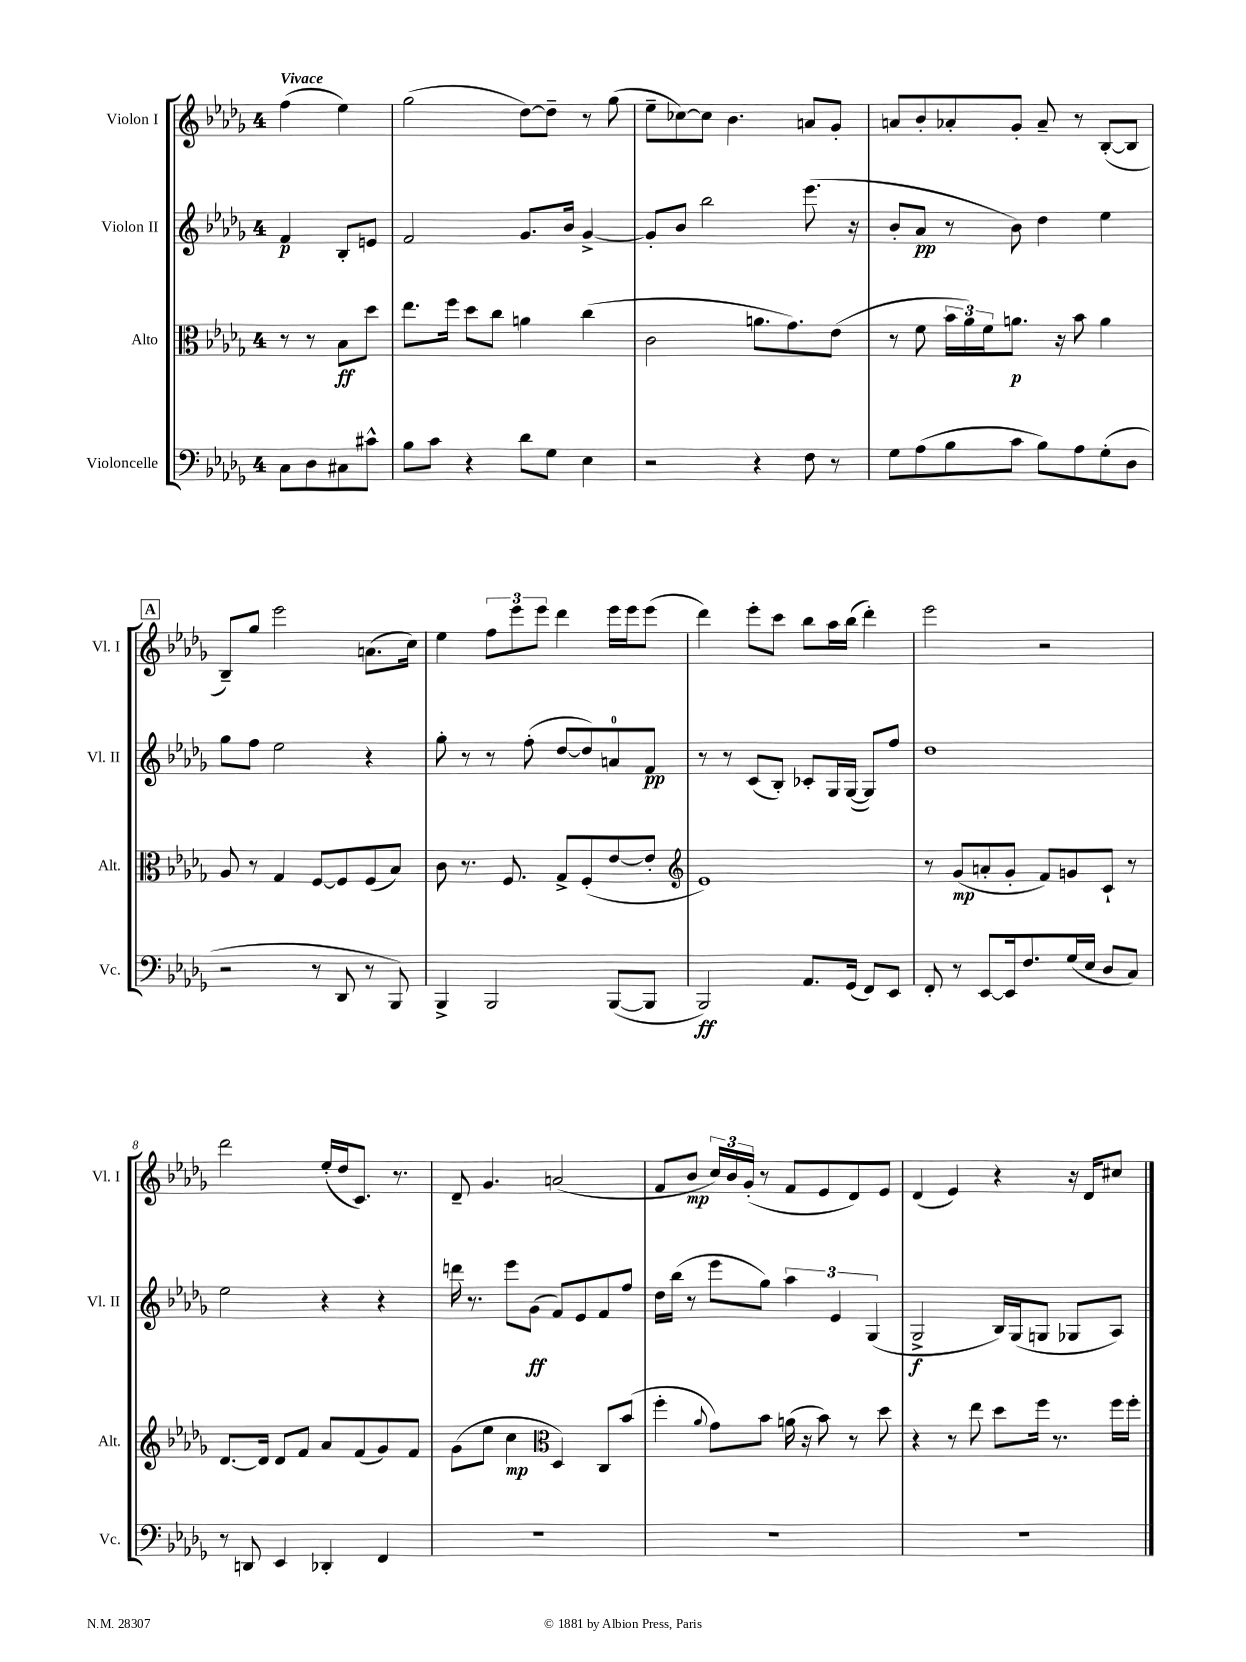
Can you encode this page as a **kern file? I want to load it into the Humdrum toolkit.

**kern	**kern	**kern	**kern
*staff4	*staff3	*staff2	*staff1
*clefF4	*clefC3	*clefG2	*clefG2
*k[b-e-a-d-g-]	*k[b-e-a-d-g-]	*k[b-e-a-d-g-]	*k[b-e-a-d-g-]
*M4/4	*M4/4	*M4/4	*M4/4
8C	8r	4f	(4ff
8D-	8r	.	.
8C#	8B-	8B-'	4ee-)
8c#^^	8dd-	8e	.
=	=	=	=
8B-	8.ee-	2f	(2gg-
8c	.	.	.
.	16ff	.	.
4r	8dd-	.	.
.	8cc	.	.
8d-	4a	8.g-	[8dd-)
8G-	.	.	8dd-~]
.	.	16b-	.
4E-	(4cc	[4g-^	8r
.	.	.	(8gg-
=	=	=	=
2r	2c	8g-']	8ee-~
.	.	8b-	[8cc-)
.	.	2bb-	8cc-]
.	.	.	4.b-
4r	8.a	.	.
.	8.g-)	.	.
8F	.	(8.eee-	8a
8r	(8e-	.	8g-'
.	.	16r	.
=	=	=	=
8G-	8r	8b-'	8a
(8A-	8f	8a-	8b-'
8B-	24b-	8r	8a-'
.	24a-)	.	.
.	24f	.	.
8c	8.a	8b-)	8g-'
8B-)	.	4dd-	8a-~
.	16r	.	.
8A-	8b-	.	8r
(8G-'	4a	4ee-	([8B-'
8D-	.	.	8B-]
=	=	=	=
2r	8A-	8gg-	8B-~)
.	8r	8ff	8gg-
.	4G-	2ee-	2eee-
8r	[8F	.	.
8DD-	8F]	.	.
8r	(8F	4r	(8.a
8BBB-)	8B-)	.	.
.	.	.	16cc)
=	=	=	=
4BBB-^	8c	8gg-'	4ee-
.	8.r	8r	.
2BBB-	.	8r	12ff
.	8.F	.	.
.	.	.	12eee-
.	.	(8ff'	.
.	.	.	12eee-
.	8G-^	[8dd-	4ddd-
.	(8F'	8dd-])	.
([8BBB-	[8e-	8a	16eee-
.	.	.	16eee-
8BBB-]	8e-']	8f	(8eee-
=	=	=	=
*	*clefG2	*	*
2BBB-)	1e-)	8r	4ddd-)
.	.	8r	.
.	.	(8c	8eee-'
.	.	8B-')	8ccc
8.AA-	.	8c-'	8bb-
.	.	16G-	16aa-
(16GG-	.	([16G-	(16bb-
8FF)	.	8G-])	4ddd-')
8EE-	.	8ff	.
=	=	=	=
8FF'	8r	1dd-	2eee-
8r	(8g-	.	.
[8EE-	8a'	.	.
16EE-]	8g-'	.	.
8.F	.	.	.
.	8f)	.	2r
(16G-	8g	.	.
16E-	.	.	.
8D-	8c`	.	.
8C)	8r	.	.
=	=	=	=
8r	[8.d-	2ee-	2ddd-
8DD	.	.	.
.	16d-]	.	.
4EE-	8d-	.	.
.	8f	.	.
4DD-'	8a-	4r	(16ee-'
.	.	.	16dd-
.	(8f	.	8.c)
4FF	8g-)	4r	.
.	.	.	8.r
.	8f	.	.
=	=	=	=
1r	(8g-	16ddd	8d-~
.	.	8.r	.
.	8ee-	.	4.g-
.	4cc	8eee-	.
.	.	(8g-	.
*	*clefC3	*	*
.	4D-)	8f)	(2a
.	.	8e-	.
.	8C	8f	.
.	(8b-	8ff	.
=	=	=	=
1r	4ff'	16dd-	8f
.	.	(16bb-	.
.	.	8r	8b-
.	8qqa-	.	.
.	8g-)	8eee-	24cc)
.	.	.	24b-
.	.	.	(24g-'
.	8b-	8gg-)	8r
.	(16a	6aa-	8f
.	16r	.	.
.	8b-)	.	8e-
.	.	6e-	.
.	8r	.	8d-)
.	.	(6G-	.
.	8dd-	.	8e-
=	=	=	=
1r	4r	2G-^	(4d-
.	8r	.	4e-)
.	8ee-	.	.
.	8dd-	16B-)	4r
.	.	(16G-	.
.	16ff	8G	.
.	8.r	.	.
.	.	8G-	16r
.	.	.	16d-
.	16ff	8A-)	8cc#
.	16ff'	.	.
==	==	==	==
*-	*-	*-	*-
